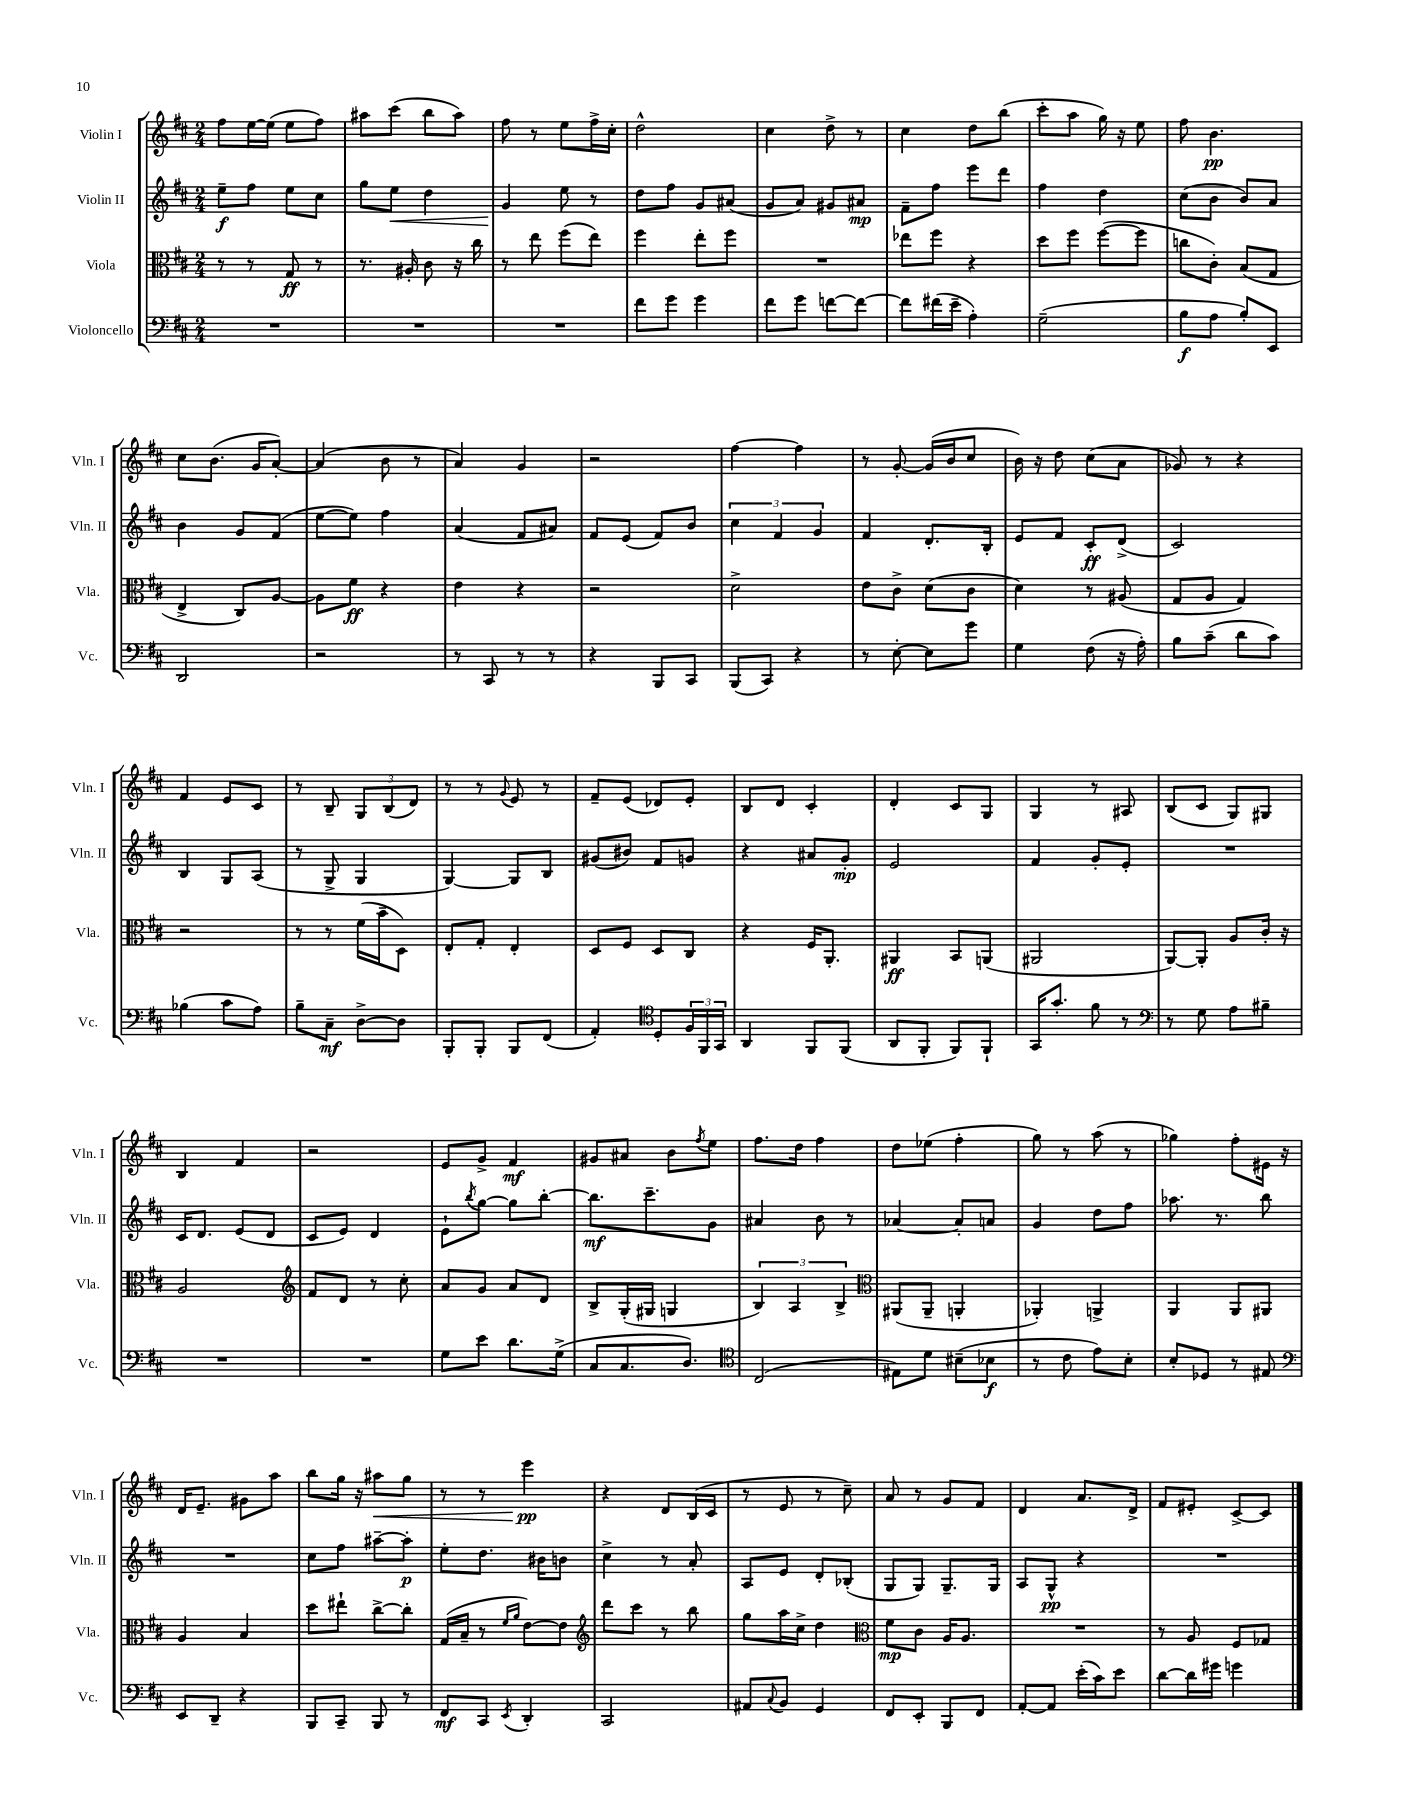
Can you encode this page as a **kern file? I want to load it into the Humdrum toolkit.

**kern	**kern	**kern	**kern
*staff4	*staff3	*staff2	*staff1
*clefF4	*clefC3	*clefG2	*clefG2
*k[f#c#]	*k[f#c#]	*k[f#c#]	*k[f#c#]
*M2/4	*M2/4	*M2/4	*M2/4
2r	8r	8ee~	8ff#
.	8r	8ff#	[16ee
.	.	.	(16ee]
.	8G	8ee	8ee
.	8r	8cc#	8ff#)
=	=	=	=
2r	8.r	8gg	8aa#
.	.	8ee	(8ccc#
.	16A#'	.	.
.	8c#	4dd	8bb
.	16r	.	8aa#)
.	16cc#	.	.
=	=	=	=
2r	8r	4g	8ff#
.	8ee	.	8r
.	(8ff#	8ee	8ee
.	8ee)	8r	16ff#^
.	.	.	16cc#'
=	=	=	=
8f#	4ff#	8dd	2dd^^
8g	.	8ff#	.
4g	8ee'	8g	.
.	8ff#	(8a#	.
=	=	=	=
8f#	2r	8g	4cc#
8g	.	8a)	.
[8f	.	8g#	8dd^
8f_	.	8a#	8r
=	=	=	=
8f]	8ee-	8f#~	4cc#
(16f#	8ff#	8ff#	.
16e~	.	.	.
4A')	4r	8eee	8dd
.	.	8ddd	(8bb
=	=	=	=
(2G~	8dd	4ff#	8ccc#'
.	8ff#	.	8aa
.	([8ff#	4dd	16gg)
.	.	.	16r
.	8ff#]	.	8ee
=	=	=	=
8B	8cc	(8cc#	8ff#
8A	8c#')	8b	4.b
8B')	(8B	8b)	.
8EE	8G	8a	.
=	=	=	=
2DD	4E^	4b	8cc#
.	.	.	(8.b
.	8C#)	8g	.
.	.	.	16g
.	[8A	(8f#	[8a')
=	=	=	=
2r	8A]	[8ee	(4a]
.	8f#	8ee])	.
.	4r	4ff#	8b
.	.	.	8r
=	=	=	=
8r	4e	(4a	4a)
8CC#	.	.	.
8r	4r	8f#	4g
8r	.	8a#)	.
=	=	=	=
4r	2r	8f#	2r
.	.	(8e	.
8BBB	.	8f#)	.
8CC#	.	8b	.
=	=	=	=
(8BBB	2d^	6cc#	[4ff#
8CC#)	.	.	.
.	.	6f#	.
4r	.	.	4ff#]
.	.	6g	.
=	=	=	=
8r	8e	4f#	8r
[8E'	8c#^	.	[8g'
8E]	(8d	8.d'	(16g]
.	.	.	16b
8g	8c#	.	8cc#
.	.	16B'	.
=	=	=	=
4G	4d)	8e	16b)
.	.	.	16r
.	.	8f#	8dd
(8F#	8r	8c#'	(8cc#
16r	(8A#	(8d^	8a
16A')	.	.	.
=	=	=	=
8B	8G	2c#)	8g-)
(8c#~	8A	.	8r
8d	4G)	.	4r
8c#)	.	.	.
=	=	=	=
(4B-	2r	4B	4f#
8c#	.	8G	8e
8A)	.	(8A	8c#
=	=	=	=
8B~	8r	8r	8r
8C#~	8r	8G^	8B~
[8D^	(16f#	4G	12G
.	16b~	.	.
.	.	.	(12B
8D]	8D)	.	.
.	.	.	12d)
=	=	=	=
8BBB'	8E'	[4G)	8r
8BBB'	8G'	.	8r
.	.	.	8qqg
8BBB	4E'	8G]	8e
(8FF#	.	8B	8r
=	=	=	=
4AA')	8D	(8g#	8f#~
.	8F#	8b#)	(8e
*clefC4	*	*	*
8D'	8D	8f#	8d-)
24F#	8C#	8g	8e'
24FF#	.	.	.
24GG	.	.	.
=	=	=	=
4AA	4r	4r	8B
.	.	.	8d
8FF#	16F#	8a#	4c#'
.	8.AA'	.	.
(8FF#	.	8g'	.
=	=	=	=
8AA	4AA#	2e	4d'
8FF#'	.	.	.
8FF#)	8BB	.	8c#
8FF#`	(8AA	.	8G
=	=	=	=
16GG	2AA#	4f#	4G
8.g'	.	.	.
8f#	.	8g'	8r
8r	.	8e'	8A#
=	=	=	=
*clefF4	*	*	*
8r	[8AA)	2r	(8B
8G	8AA']	.	8c#
8A	8A	.	8G)
8B#~	16c#'	.	8G#
.	16r	.	.
=	=	=	=
2r	2A	16c#	4B
.	.	8.d	.
.	.	(8e	4f#
.	.	8d	.
=	=	=	=
*	*clefG2	*	*
2r	8f#	8c#	2r
.	8d	8e)	.
.	8r	4d	.
.	8cc#'	.	.
=	=	=	=
8G	8a	8e`	8e
.	.	8qbb	.
8e	8g	[8gg	8g^
8.d	8a	8gg]	4f#
.	8d	[8bb'	.
(16G^	.	.	.
=	=	=	=
8C#	8B^	8.bb]	8g#
8.C#	(16G'	.	8a#
.	16G#	8.ccc#~	.
.	4G	.	8b
8.D)	.	.	.
.	.	.	8qff#
.	.	8g	8ee
=	=	=	=
*clefC4	*	*	*
(2C#	6B)	4a#	8.ff#
.	6A	.	.
.	.	.	16dd
.	.	8b	4ff#
.	6B^	.	.
.	.	8r	.
=	=	=	=
*	*clefC3	*	*
8E#)	(8AA#	[4a-	8dd
8d	8AA#~	.	(8ee-
(8B#~	4AA'	8a-']	4ff#'
8B-	.	8a	.
=	=	=	=
8r	4AA-')	4g	8gg)
8c#	.	.	8r
8e)	4AA^	8dd	(8aa
8B'	.	8ff#	8r
=	=	=	=
8B'	4AA	8.aa-	4gg-)
8D-	.	.	.
.	.	8.r	.
8r	8AA	.	8ff#'
8E#	8AA#	8bb	16e#
.	.	.	16r
=	=	=	=
*clefF4	*	*	*
8EE	4A	2r	16d
.	.	.	8.e~
8DD~	.	.	.
4r	4B	.	8g#
.	.	.	8aa
=	=	=	=
8BBB	8dd	8cc#	8bb
8CC#~	8ee#`	8ff#	16gg
.	.	.	16r
8BBB	[8cc#^	[8aa#~	8aa#
8r	8cc#']	8aa#']	8gg
=	=	=	=
8FF#	(16G	8ee'	8r
.	16B~	.	.
8CC#	8r	8.dd	8r
.	16qqf#	.	.
8qEE	16qqa	.	.
4DD'	[8e)	.	4eee
.	.	16b#	.
.	8e]	8b	.
=	=	=	=
*	*clefG2	*	*
2CC#	8ddd	4cc#^	4r
.	8ccc#	.	.
.	8r	8r	8d
.	8bb	8a'	(16B
.	.	.	16c#
=	=	=	=
8AA#	8gg	8A	8r
8qqC#	.	.	.
8BB	16aa	8e	8e
.	16cc#^	.	.
4GG	4dd	8d'	8r
.	.	(8B-'	8cc#~)
=	=	=	=
*	*clefC3	*	*
8FF#	8f#	8G	8a
8EE'	8c#	8G)	8r
8BBB	16A	8.G~	8g
.	8.A	.	.
8FF#	.	.	8f#
.	.	16G	.
=	=	=	=
[8AA'	2r	8A	4d
8AA]	.	8G^^	.
(16e'	.	4r	8.a
16c#)	.	.	.
8e	.	.	.
.	.	.	16d^
=	=	=	=
[8d	8r	2r	8f#
16d]	8A	.	8e#'
16g#	.	.	.
4g	8F#	.	[8c#^
.	8G-	.	8c#]
==	==	==	==
*-	*-	*-	*-
